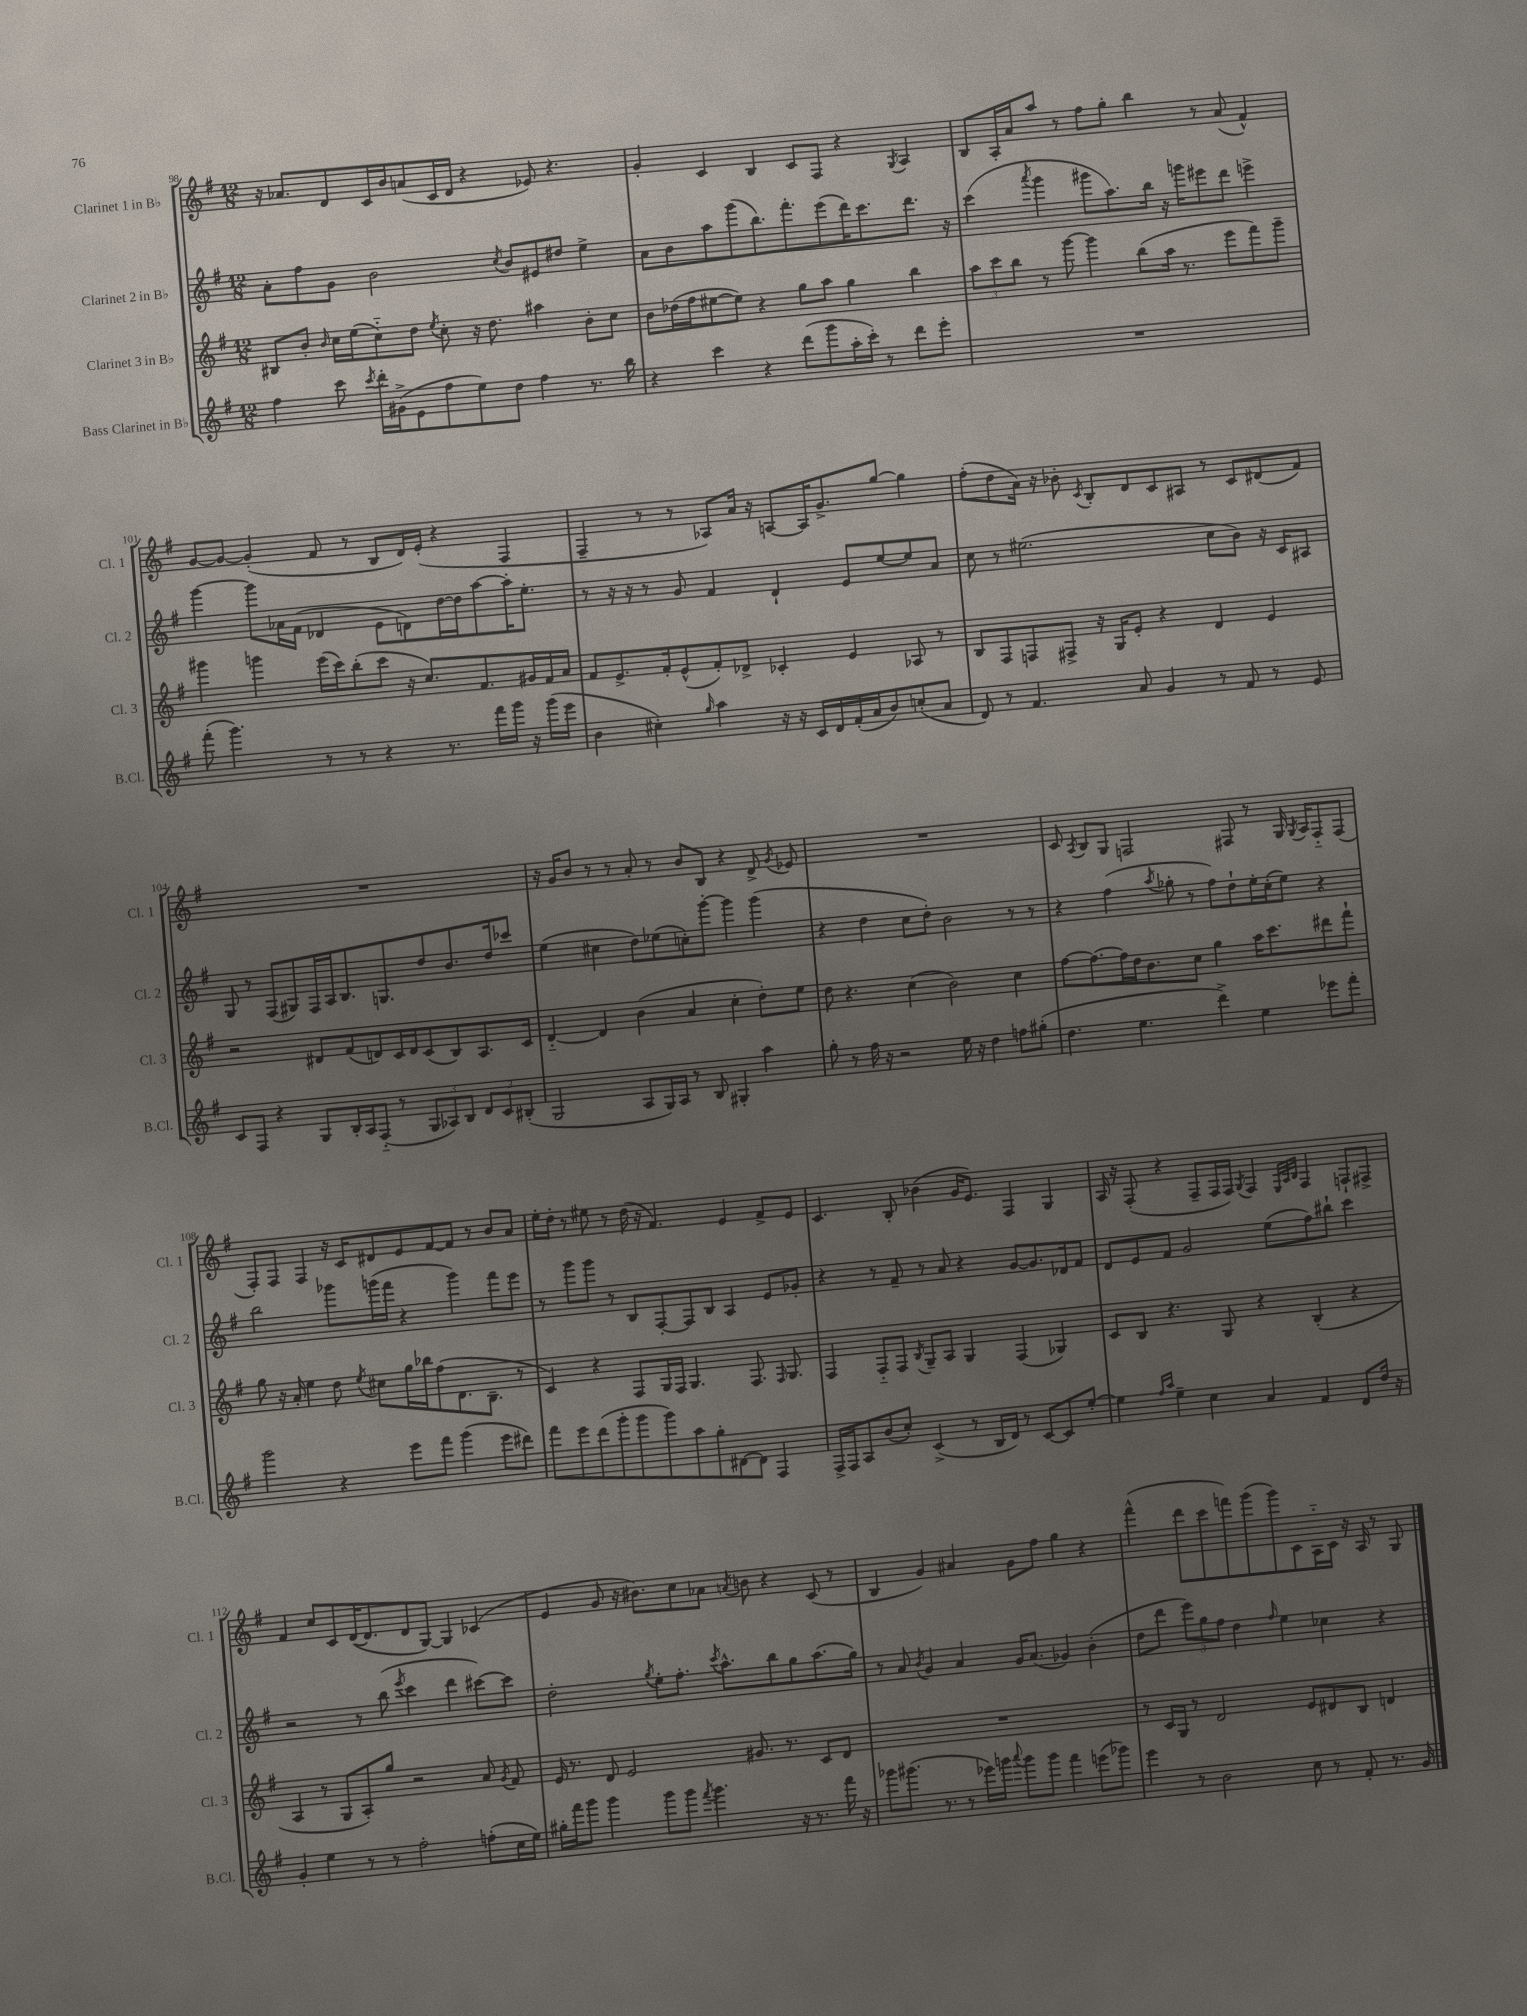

**kern	**kern	**kern	**kern
*staff4	*staff3	*staff2	*staff1
*clefG2	*clefG2	*clefG2	*clefG2
*k[f#]	*k[f#]	*k[f#]	*k[f#]
*M12/8	*M12/8	*M12/8	*M12/8
4ff#	8B#	8a'	16r
.	.	.	8.a-
.	8b'	8ff#	.
.	16qqb	.	.
8ccc	16cc	8g	8d
.	(16ee	.	.
8qccc	.	.	.
16ddd'	8cc'~)	2b	16c
(16g#^	.	.	16b
8e	8dd	.	(8a
.	8qee	.	.
8ff#	8cc'	.	16c
.	.	.	16d
8ee)	16r	.	4r
.	8.dd	.	.
.	.	8qcc	.
8dd	.	8b	.
4ff#	4aa#	8e#	8e-)
.	.	8dd#	4.r
8.r	8b'	4ee^	.
.	8cc	.	.
16bb	.	.	.
=	=	=	=
4r	8b	8a	4g'
.	(16dd-	8b	.
.	16ff#	.	.
4ccc	[8ee#	8aa	4c
.	8ee#])	(8ggg	.
4r	4r	8.bb)	4B
.	.	8.fff#'	.
(8ddd	8gg	.	8c
8ggg	8aa	(8eee	8F#
16aa'	4gg	16ddd)	4r
16ccc')	.	8.ccc	.
8r	.	.	.
.	.	.	8qG
8ddd	4bb	8.ddd	4A
8eee'	.	.	.
.	.	16r	.
=	=	=	=
1.r	12aa	(4ccc	8B
.	12ccc	.	.
.	.	.	16A'
.	12bb	.	.
.	.	.	16a
.	.	8qaaa	.
.	8r	4ggg	8aa
.	[8ggg	.	8r
.	4ggg]	8ggg#	8ff#
.	.	8.aa)	8gg'
.	(8bb	.	4bb
.	.	16bb	.
.	16aa	16r	.
.	8.r	16ggg	.
.	.	8eee#	8r
.	8eee	8ddd	(8a
.	8fff#)	4eee^	4f#^^)
.	8ggg~	.	.
=	=	=	=
(8fff#'	4ggg#	[4ggg	[8g
4.ggg)	.	.	8g_
.	4ggg	8ggg]	(4g']
.	.	16a-	.
.	.	(16f#	.
8r	(16eee	4d-	8f#
.	16ccc)	.	.
8r	(8bb'	.	8r
4r	8ccc	8e	8B
.	16r	8d)	16d)
.	8.cc)	.	(16e'
8.r	.	[16dd	4r
.	.	16dd]	.
.	8.f#	[8aa	.
16fff#	.	.	.
16ggg	.	16aa']	4F#
16r	16g#	8.ee'	.
(16ggg	16f#	.	.
16eee	16a	.	.
=	=	=	=
4b	8f#	8r	4F#~
.	8.e^	16r	.
.	.	16r	.
4cc#')	.	8r	8r
.	16f#'	.	.
.	(8e^^	8g	8r
16qqgg	.	.	.
4aa	8f#')	4f#	8A-)
.	8d-^	.	16a
.	.	.	16r
16r	4c-'	4d`	[8A
16r	.	.	.
16c	.	.	16A]
16d	.	.	8.g^
(16f#'	4e	8e	.
16a	.	.	.
8b)	.	[8ee	[8gg
(8cc'	8A-	8ee]	4gg]
8a	8r	8a	.
=	=	=	=
8d)	8B	8cc	(8ff#'
8r	8F#	8r	8dd
4.f#	8F	(2.ee#	16a)
.	.	.	16r
.	8F#^	.	8b-'
.	.	.	8qc
.	16r	.	8B'
.	16G	.	.
8a	8e'	.	8d
4g	4r	.	8c
.	.	.	8A#
8r	4d	8cc	8r
8f#	.	8b)	8c
8r	4e	16r	(8d#
.	.	16c	.
8e	.	8A#	8f#)
=	=	=	=
8c	2r	8G	1.r
8F#	.	8r	.
4r	.	(8F#	.
.	.	8G#)	.
8G	8d#	16F#	.
.	.	16A	.
16B'	(8f#	8.B	.
16A	.	.	.
(8F#'~	8d)	.	.
.	.	8.G	.
8r	16c	.	.
.	16d	.	.
12G	(8c	8dd	.
12A-)	.	.	.
.	8B)	8.b	.
12B	.	.	.
12d	8.A	.	.
.	.	16dd	.
12c	.	.	.
.	.	8ccc-	.
(12B#'	.	.	.
.	16c	.	.
=	=	=	=
2G	[4d'~	(4ee	16r
.	.	.	16g
.	.	.	8b
.	4d]	4cc#	8r
.	.	.	8r
8A	(4b	8dd)	8a'
16G)	.	(8ee-	8r
16A	.	.	.
8r	4a	8cc')	8b
8B	.	[8ggg'	8B
4G#'	4cc'	4ggg]	4r
4aa	8dd')	(4ggg	8d^
.	.	.	8qg
.	8ee	.	8e-
=	=	=	=
8gg'	8dd	4r	1.r
8r	4.r	.	.
16ff#	.	4dd	.
16r	.	.	.
2r	.	.	.
.	(4cc	8cc	.
.	.	8dd')	.
.	2b)	2b	.
16ee	.	.	.
16r	.	.	.
4dd	.	.	.
8ff	4cc	8r	.
(8gg#'	.	8r	.
=	=	=	=
4.dd	[8ff#	4r	8c
.	.	.	8qA
.	8.ff#_	.	8B
.	.	(4ff#	8G
.	16ff#]	.	.
4.ee	16dd	.	2F
.	8.b	.	.
.	.	8qaa	.
.	.	8gg-'	.
.	8cc	8r	.
4ddd^)	4gg	8ff#)	.
.	.	8dd`	8F#
4ee	16aa	16ee'	8r
.	8.ccc	(16cc'	.
.	.	8ee)	16G
.	.	.	8qG
.	.	.	16A
8eee-	8ddd#	4r	8F#'~
8fff#'	8fff#`	.	(8F#
=	=	=	=
2ggg	8gg	2bb	8F#')
.	16r	.	8F#
.	16a'	.	.
.	4ee	.	4F#
4r	8dd	8ggg-	16r
.	.	.	16c
.	8qee	.	.
.	8cc#	(16ggg	8d#
.	.	16fff#	.
8eee	16gg	4r	8e
.	16bb-	.	.
8fff#	(8ff#	.	[8f#
(4ggg	8.d	4ggg)	8f#]
.	.	.	8r
.	8.B~	.	.
8eee	.	8fff#	8b
8ddd#)	8r	8eee	8a
=	=	=	=
8fff#	4c)	8r	16ee'
.	.	.	16dd'
8eee	.	8ggg	8r
(8ddd	4r	8ggg	8ee#
8ggg'	.	8r	8r
8ggg	8F#	8B	(16dd
.	.	.	16r
8ggg)	16G	[8F#'	4.f#)
.	16F#	.	.
8aa	4.G	8F#]	.
8gg'	.	8B	.
[8d#	.	4A	4e
8d#]	8.F#	.	.
4F#	.	8e	8f#^
.	16qqF#	.	.
.	8.G	.	.
.	.	8g-'	8e
=	=	=	=
16F#^	4F#	4r	4.c
16F#	.	.	.
8A	.	.	.
(8b	8F#'~	8r	.
8cc')	8F#	8f#~	8B'
.	8qB	.	.
(4c^	8G~	8r	(4b-
.	8A	8a	.
8r	4G	4r	16g
.	.	.	8.e)
16B	.	.	.
16d)	.	.	.
8r	(4F#	[8g	4F#
[8c	.	8.g]	.
8c]	4G-)	.	4G
.	.	16d-	.
[8ee'	.	8f#	.
=	=	=	=
4ee]	8c	8d	16A
.	.	.	16r
.	8B	8e	(8F#'
16qqff#	.	.	.
16qqaa	.	.	.
4ee~	4.r	8f#	4r
.	.	2g	.
4cc	.	.	8F#~
.	8G	.	16F#
.	.	.	16F#)
.	.	.	8qG
4a	4r	.	4F#
.	.	(8ee	.
.	.	.	32qqE
.	.	.	32qqA
.	.	.	32qqB
4f#	(4B'	8ff#)	4F#
.	.	8bb#`	.
8d	4r	4ccc	8F`
16dd	.	.	8F#^
16r	.	.	.
=	=	=	=
4g'	4A	2r	4f#
4ee	8r	.	8cc
.	8G	.	8c
8r	8A')	8r	([16d
.	.	.	8.d]
8r	8gg	(8bb	.
.	.	8qeee	.
2ff#'	2r	4ccc	8d
.	.	.	[8G)
.	.	4ddd	4G]
(8ff'	8a	[8ccc#)	(4c-
.	8qg	.	.
16cc	8f#	8ccc#]	.
16ee)	.	.	.
=	=	=	=
16gg#'	16e	2dd'	4e
16fff#	8.r	.	.
8ggg	.	.	.
4ggg	8d	.	8g
.	2e	.	16r
.	.	.	8.b#)
.	.	8qgg	.
8ggg	.	8ee'	.
8ggg	.	8.ff#'	8cc
8qfff#	.	.	.
4.ggg	.	.	8a-
.	.	8qccc	.
.	.	8.aa^^	.
.	.	.	8qa
.	8.g#	.	8b
.	.	8bb	4r
.	8.r	.	.
16r	.	8gg	.
8.r	.	.	.
.	8c	(8.aa	(8c
16fff#	8d	.	8r
16r	.	16gg)	.
=	=	=	=
8ggg-	1.r	8r	4B
(8.ggg#	.	8a	.
.	.	8qb	.
.	.	4g	4g)
8.r	.	.	.
8r	.	4a	4a#
16eee-)	.	.	.
16ggg	.	.	.
8qqaaa	.	.	.
8ggg	.	16g	8g
.	.	(8.a	.
8ggg	.	.	8ff#
4fff#	.	4g-)	4gg
(8eee	.	(4b'	4r
8ggg-)	.	.	.
=	=	=	=
4eee	8r	8dd	(4fff#^^
.	16c	8ddd	.
.	16G	.	.
8r	8r	12eee)	8ddd
.	.	12gg	.
2b	2d	.	8ccc
.	.	12ff#	.
.	.	4dd	8fff)
.	.	.	(8ggg
.	.	16qqff#	.
.	.	4ee	8ggg)
8cc	8e	.	8c
8r	8d#	4cc-	16A'~
.	.	.	16c
8f#'	8B	.	16r
.	.	.	16A
8.r	4d	4r	8r
.	.	.	8G
16g	.	.	.
==	==	==	==
*-	*-	*-	*-
